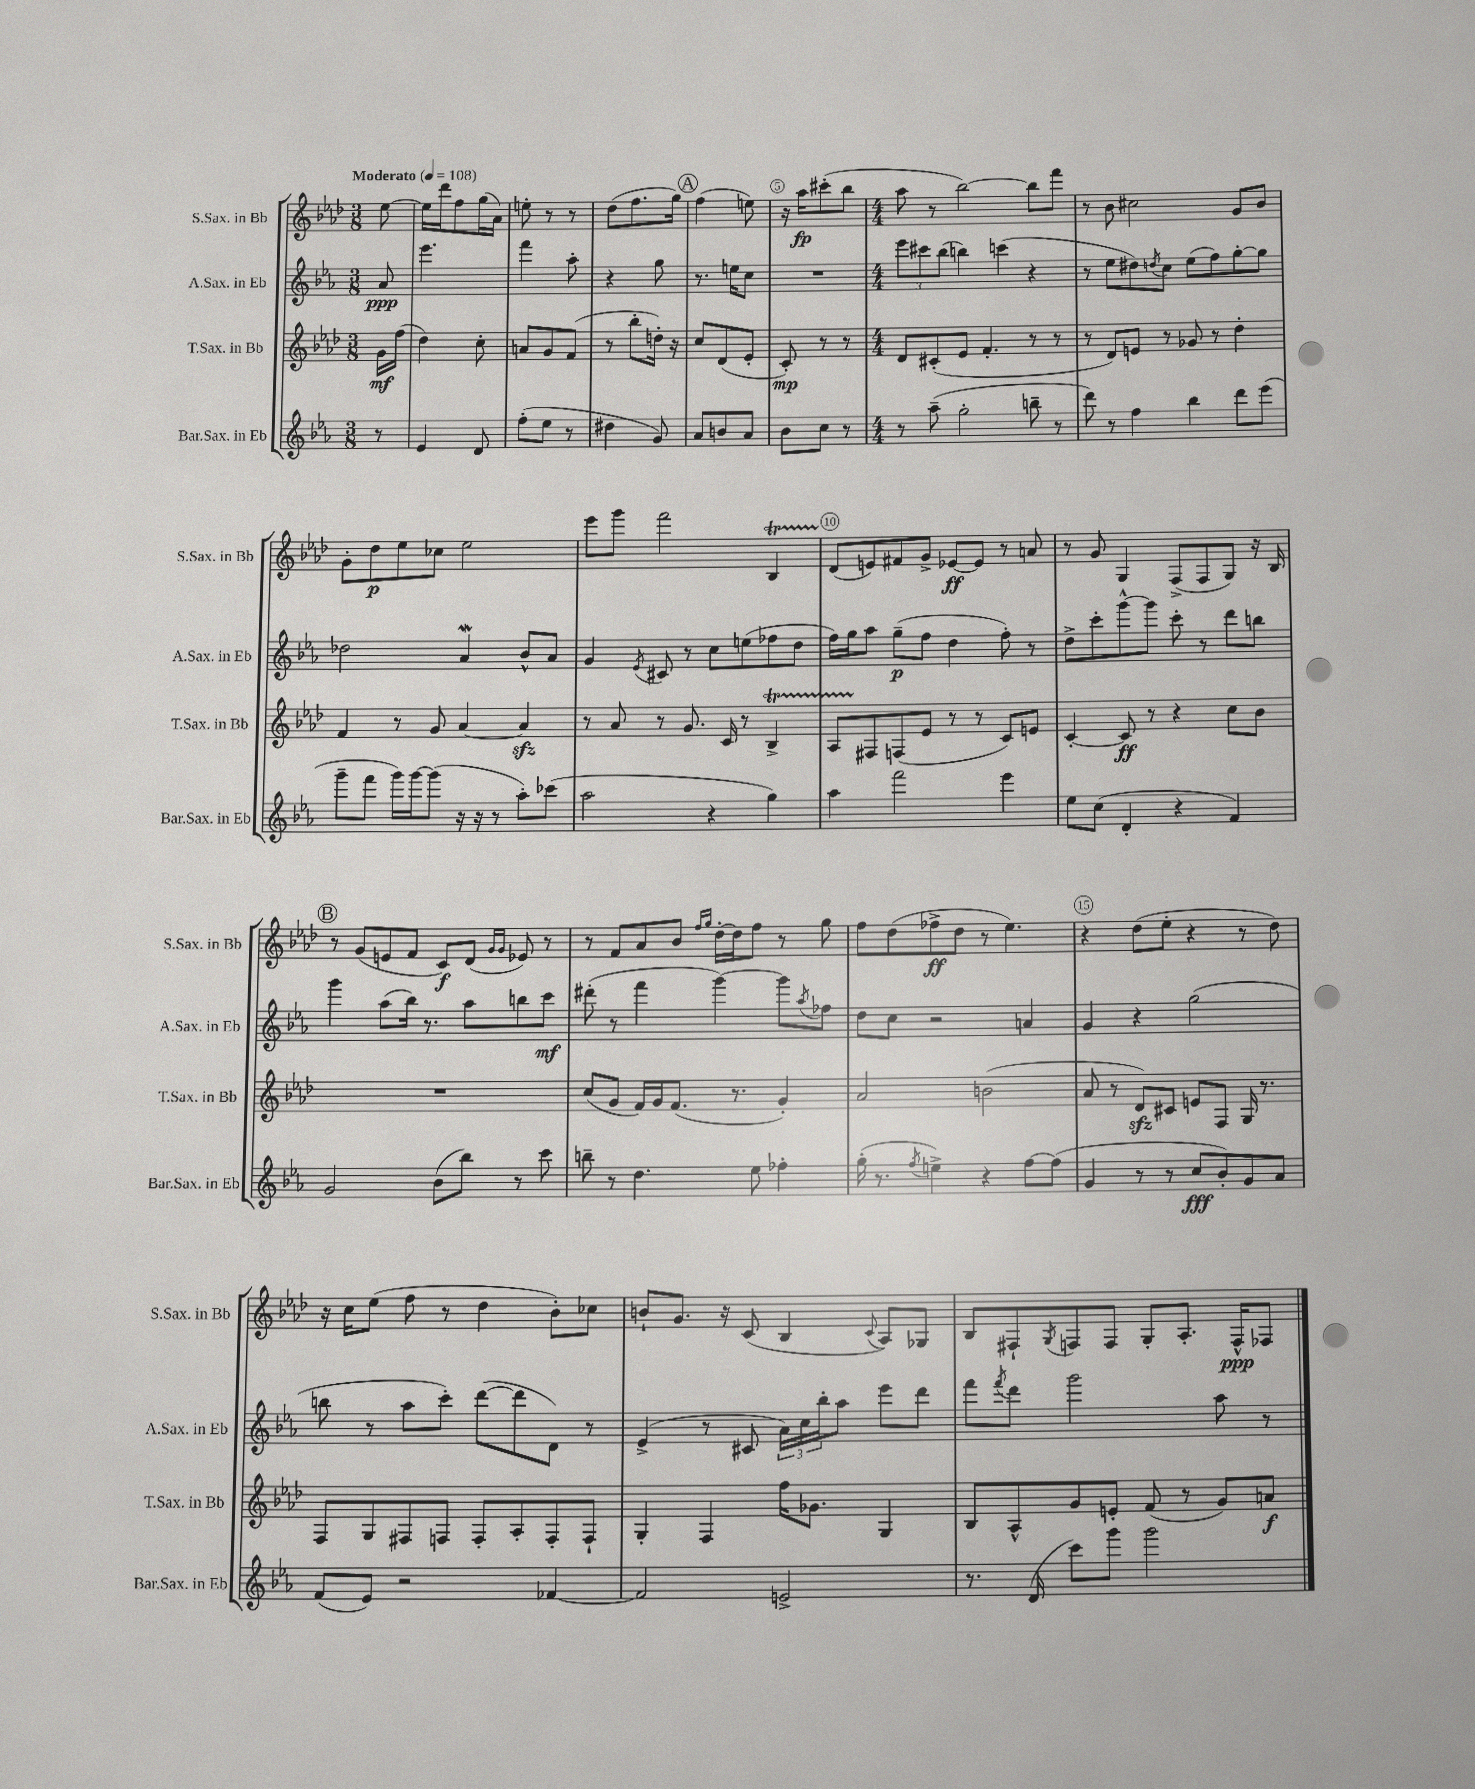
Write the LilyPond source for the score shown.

<<
\new StaffGroup <<
\new Staff = "s0" \with { instrumentName = "S.Sax. in Bb" shortInstrumentName = "S.Sax. in Bb" } {
    \clef treble \key aes \major \numericTimeSignature \time 3/8 \partial 8 \tempo "Moderato" 4 = 108
    ees''8~ |
    ees''16 des'''16 f''8 g''16( aes'16) |
    e''8-. r8 r8 |
    des''8( f''8. g''16) |
    \mark \markup { \circle "A" } f''4( e''8) |
    r16 aes''16\fp cis'''8-.( bes''8 |
    \numericTimeSignature \time 4/4 aes''8 r8 bes''2~) bes''8 f'''8 |
    r8 bes'8 cis''2 g'8 bes'8 |
    g'8-. des''8\p ees''8 ces''8 ees''2 |
    ees'''8 g'''8 f'''2 bes4\startTrillSpan |
    des'8\stopTrillSpan( e'8) fis'8 g'8-> ees'8~\ff ees'8 r8 a'8 |
    r8 g'8 g4 f8->( f8 g8) r16 bes16 |
    \mark \markup { \circle "B" } r8 g'8( e'8 f'8 c'8\f) des'8( \grace { g'16 g'16 } ees'8) r8 |
    r8 f'8 aes'8 bes'8 \grace { f''16 g''16 } des''16~-. des''16 f''8 r8 g''8 |
    f''8 des''8( fes''8->\ff des''8 r8 ees''4.) |
    r4 des''8( ees''8-. r4 r8 des''8) |
    r16 c''16 ees''8( f''8 r8 des''4 bes'8-.) ces''8 |
    b'8-! g'8. r16 c'8( bes4 \appoggiatura { c'8 } aes8) ges8 |
    bes8 fis8-! \acciaccatura { g8 } f8 f8 g8-. aes8.-. f16-^\ppp fes8 \bar "|." |
}
\new Staff = "s1" \with { instrumentName = "A.Sax. in Eb" shortInstrumentName = "A.Sax. in Eb" } {
    \clef treble \key ees \major \numericTimeSignature \time 3/8 \partial 8
    aes'8\ppp |
    ees'''4. |
    f'''4 aes''8-. |
    r4 g''8 |
    \mark \markup { \circle "A" } r8. e''16 c''8 |
    R4. |
    \numericTimeSignature \time 4/4 \tuplet 3/2 { ees'''8 cis'''8 bes''8( } b''4) c'''4( r4 |
    r8 ees''8 dis''8) \acciaccatura { d''8 } c''8 ees''8( f''8) g''8~-. g''8 |
    des''2 aes'4\mordent bes'8-^ aes'8 |
    g'4 \acciaccatura { ees'8 } cis'8 r8 c''8 e''8( fes''8 d''8 |
    f''16) g''16 aes''8 g''8--\p( f''8 d''4 f''8-.) r8 |
    d''8-> c'''8-. g'''8~-^ g'''8 c'''8-. r8 d'''8 b''8 |
    \mark \markup { \circle "B" } g'''4 aes''8( bes''16) r8. aes''8 b''8 c'''8\mf |
    dis'''8-.( r8 f'''4 g'''4~) g'''8 \acciaccatura { aes''8 } fes''8 |
    d''8 c''8 r2 a'4 |
    g'4 r4 g''2( |
    b''8 r8 aes''8 c'''8-.) d'''8~( d'''8 d'8) r8 |
    ees'4->( r8 cis'8 \tuplet 3/2 { aes'16) c''16 bes''16-. } aes''8 ees'''8 d'''8 |
    f'''8 \acciaccatura { f'''8 } d'''8 g'''2 aes''8 r8 \bar "|." |
}
\new Staff = "s2" \with { instrumentName = "T.Sax. in Bb" shortInstrumentName = "T.Sax. in Bb" } {
    \clef treble \key aes \major \numericTimeSignature \time 3/8 \partial 8
    g'16\mf f''16( |
    des''4) c''8-. |
    a'8 g'8 f'8( |
    r8 bes''8-. d''16-.) r16 |
    \mark \markup { \circle "A" } c''8 des'8( ees'8-. |
    c'8-.\mp) r8 r8 |
    \numericTimeSignature \time 4/4 des'8 cis'8-.( ees'8 f'4.-. r8 r8 |
    r8 des'8) e'8 r8 ges'8 r8 des''4-. |
    f'4 r8 g'8 aes'4~ aes'4\sfz |
    r8 aes'8 r8 g'8. c'16 r8 bes4->\startTrillSpan |
    aes8 fis8\stopTrillSpan f8( ees'8 r8 r8 c'8) e'8 |
    c'4~-. c'8\ff r8 r4 c''8 bes'8 |
    \mark \markup { \circle "B" } R1 |
    c''8( g'8 f'16) g'16 f'8.( r8. g'4-.) |
    aes'2 b'2( |
    aes'8 r8 des'8\sfz) cis'8 e'8 f8 g16 r8. |
    f8 g8 fis8 f8 f8-. aes8-. f8-. f8-! |
    g4-. f4 f''16 ges'8. g4 |
    bes8 aes8-^ g'8 e'8-. f'8( r8 g'8) a'8\f \bar "|." |
}
\new Staff = "s3" \with { instrumentName = "Bar.Sax. in Eb" shortInstrumentName = "Bar.Sax. in Eb" } {
    \clef treble \key ees \major \numericTimeSignature \time 3/8 \partial 8
    r8 |
    ees'4 d'8 |
    f''8-.( ees''8 r8 |
    dis''4 g'8) |
    \mark \markup { \circle "A" } aes'8 b'8 aes'8 |
    bes'8 c''8 r8 |
    \numericTimeSignature \time 4/4 r8 aes''8--( g''2-. b''8-- r8 |
    d'''8) r8 f''4 bes''4 d'''8 ees'''8( |
    g'''8-- f'''8 g'''16) g'''16~ g'''8( r16 r16 r8 aes''8-.) ces'''8( |
    aes''2 r4 g''4) |
    aes''4 f'''2 ees'''4 |
    ees''8 c''8( d'4-. r4 f'4) |
    \mark \markup { \circle "B" } g'2 bes'8( bes''8) r8 c'''8 |
    b''8-- r8 d''4. ees''8 fes''4-. |
    g''16-.( r8. \acciaccatura { f''8 } e''4->) r4 f''8~ f''8( |
    g'4 r8 r8 c''8\fff bes'8-.) g'8 aes'8 |
    f'8( ees'8) r2 fes'4~ |
    fes'2 e'2-> |
    r8. d'16( c'''8) g'''8 g'''2 \bar "|." |
}
>>
>>
\layout { \context { \Score \override BarNumber.break-visibility = ##(#f #t #t) barNumberVisibility = #(every-nth-bar-number-visible 5) \override BarNumber.stencil = #(make-stencil-circler 0.1 0.3 ly:text-interface::print) } }
